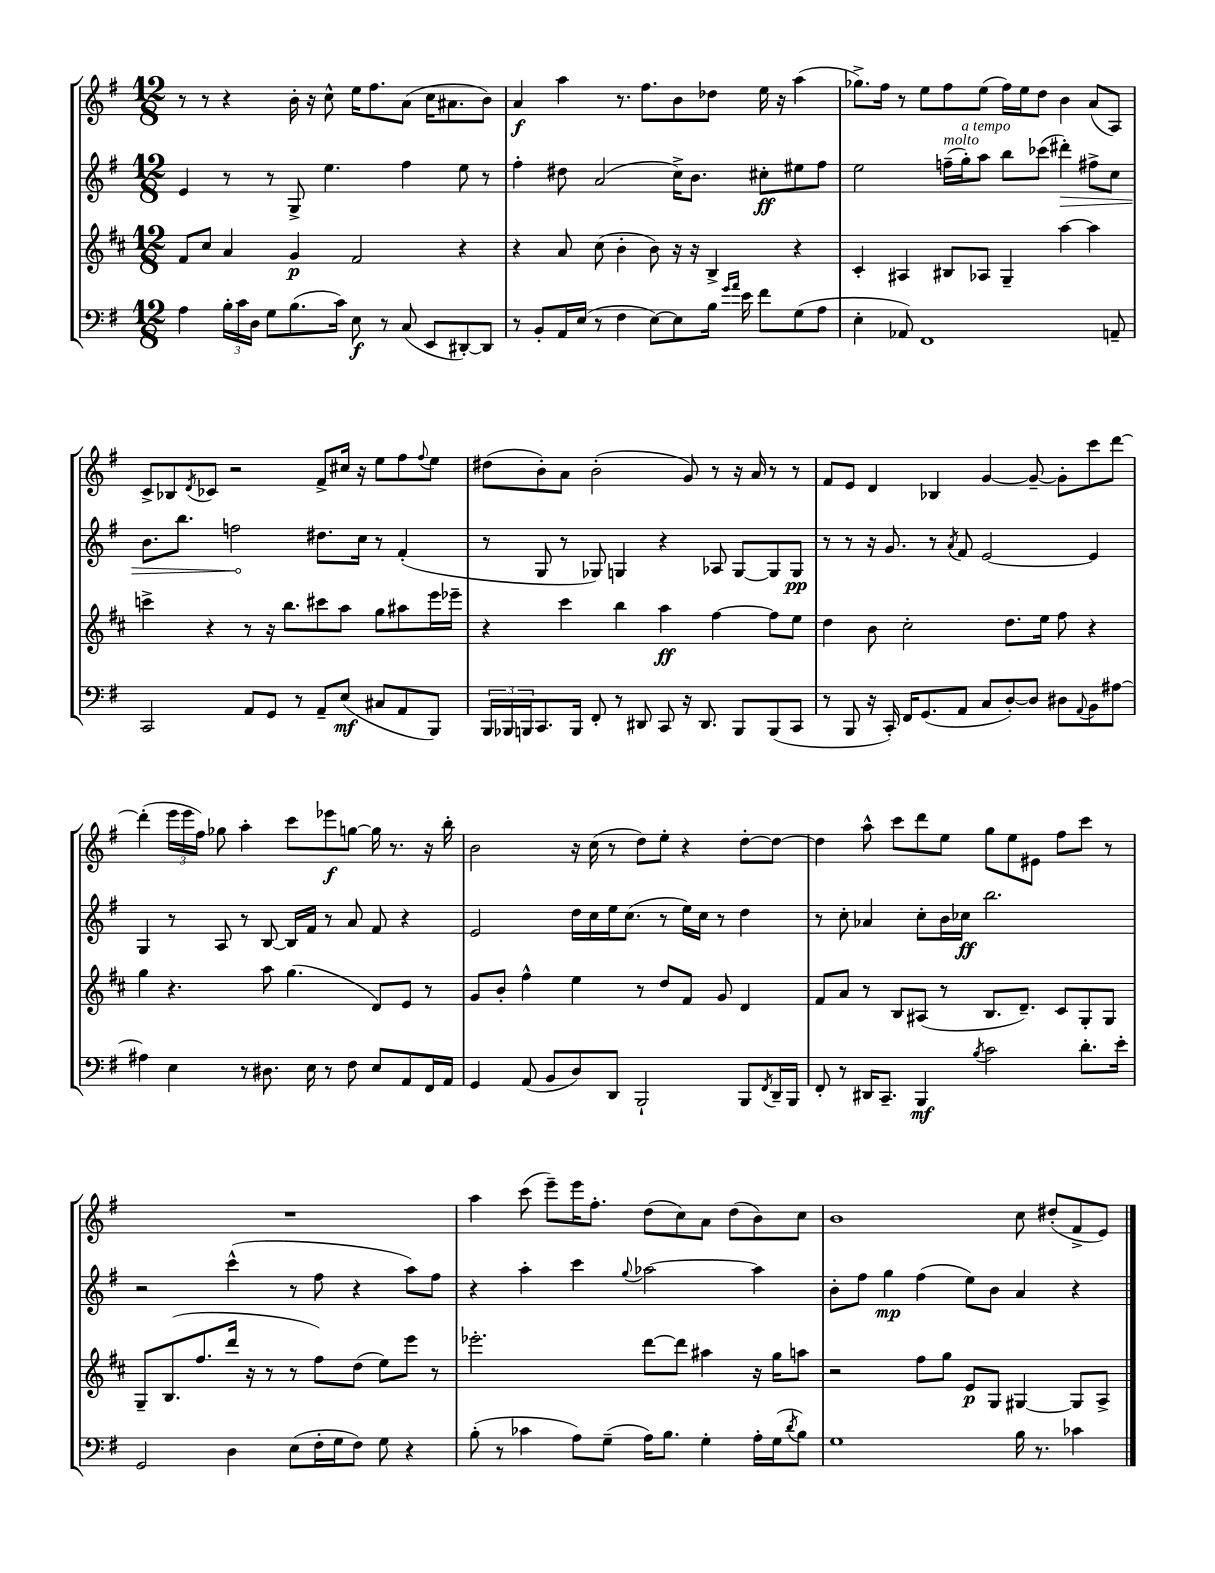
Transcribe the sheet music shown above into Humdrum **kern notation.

**kern	**dynam	**kern	**dynam	**kern	**dynam	**kern	**dynam
*part4	*part4	*part3	*part3	*part2	*part2	*part1	*part1
*staff4	*staff4	*staff3	*staff3	*staff2	*staff2	*staff1	*staff1
*clefF4	*	*clefG2	*	*clefG2	*	*clefG2	*
*k[f#]	*	*k[f#c#]	*	*k[f#]	*	*k[f#]	*
*M12/8	*	*M12/8	*	*M12/8	*	*M12/8	*
=3	=3	=3	=3	=3	=3	=3	=3
4A\	.	8f#/L	.	4e/	.	8r	.
.	.	8cc#/J	.	.	.	8r	.
24B'\LL	.	4a/	.	8r	.	4r	.
24c\	.	.	.	.	.	.	.
24D\JJ	.	.	.	.	.	.	.
8G\L	.	.	.	8r	.	.	.
(8.B\	.	4g/	p	8G^/	.	16b'\	.
.	.	.	.	.	.	16r	.
.	.	.	.	4.ee\	.	8cc^^\	.
16c\Jk)	.	.	.	.	.	.	.
8E\	f	2f#/	.	.	.	16ee\KL	.
.	.	.	.	.	.	8.ff#\	.
8r	.	.	.	.	.	.	.
(8C/	.	.	.	4ff#\	.	(8a\J	.
8EE/L	.	.	.	.	.	16cc\KL	.
.	.	.	.	.	.	8.a#X\	.
[8DD#X'/)	.	4r	.	8ee\	.	.	.
8DD#/J]	.	.	.	8r	.	8b\J)	.
=4	=4	=4	=4	=4	=4	=4	=4
8r	.	4r	.	4ff#'\	.	4a/	f
8BB'/L	.	.	.	.	.	.	.
16AA/L	.	8a/	.	8dd#X\	.	4aa\	.
(16E/JJ	.	.	.	.	.	.	.
8r	.	(8cc#\	.	(2a/	.	.	.
4F#\	.	4b'\	.	.	.	8.r	.
.	.	.	.	.	.	8.ff#\L	.
[8E\L)	.	8b\)	.	.	.	.	.
8E\]	.	16r	.	16cc^\KL)	.	8b\	.
.	.	16r	.	8.b\J	.	.	.
16B\Jk	.	4B^/	.	.	.	8dd-X\J	.
16qqg/LL	.	.	.	.	.	.	.
16qqa/JJ	.	.	.	.	.	.	.
16e\	.	.	.	.	.	.	.
8f#\L	.	.	.	8cc#X'\L	ff	16ee\	.
.	.	.	.	.	.	16r	.
(8G\	.	4r	.	8ee#X\	.	(4aa\	.
8A\J	.	.	.	8ff#\J	.	.	.
=5	=5	=5	=5	=5	=5	=5	=5
4E'\	.	4c#'/	.	2ee\	.	8.gg-X^\L)	.
.	.	.	.	.	.	16ff#\Jk	.
8AA-X/)	.	4A#X/	.	.	.	8r	.
1FF#	.	.	.	.	.	8ee\L	.
!	!	!	!	!LO:TX:a:i:t=molto	!	!	!
.	.	8B#X/L	.	(16ffn~\LL	.	8ff#\	.
!	!	!	!	!LO:TX:a:i:t=a tempo	!	!	!
.	.	.	.	16gg'\J)	.	.	.
.	.	8A-X/J	.	8aa\J	.	(8ee\J	.
.	.	4G~/	.	8bb\L	.	16ff#\LL)	.
.	.	.	.	.	.	16ee\J	.
.	.	.	.	(8ccc-X\J	.	8dd\J	.
!	!	!	!	!	!LO:HP:b	!	!
.	.	[4aa\	.	4ddd#X'\)	>	4b\	.
.	.	4aa\]	.	8ff#X^\L	.	(8a/L	.
8AAn~/	.	.	.	8cc\J	.	8A/J)	.
!!LO:LB:g=z
=6	=6	=6	=6	=6	=6	=6	=6
2CC/	.	4cccn^\	.	8.b\L	.	8c^/L	.
.	.	.	.	.	.	8B-X/	.
.	.	.	.	8.bb\J	.	.	.
.	.	.	.	.	.	8qd/	.
.	.	4r	.	.	.	8c-X/J	.
.	.	.	.	2ffn\	.	2r	.
8AA/L	.	8r	.	.	.	.	.
8GG/J	.	16r	.	.	.	.	.
.	.	8.bb\L	.	.	.	.	.
8r	.	.	.	.	.	.	.
8AA~/L	.	8ccc#X\	.	8.dd#X\L	]	8f#^/L	.
(8E/J	mf	8aa\J	.	.	.	16cc#X/Jk	.
.	.	.	.	16cc\Jk	.	16r	.
8C#X/L	.	8gg\L	.	8r	.	8ee\L	.
8AA/	.	8aa#X\	.	(4f#'/	.	8ff#\	.
.	.	.	.	.	.	8qqff#/	.
8BBB/J)	.	16eee\L	.	.	.	8ee\J	.
.	.	16eee-X~\JJ	.	.	.	.	.
=7	=7	=7	=7	=7	=7	=7	=7
24BBB/LL	.	4r	.	8r	.	(8dd#X\L	.
24BBB-X/	.	.	.	.	.	.	.
24BBBn/J	.	.	.	.	.	.	.
8.CC/	.	.	.	8G/	.	8b'\)	.
.	.	4ccc#\	.	8r	.	8a\J	.
16BBB/Jk	.	.	.	.	.	.	.
8FF#'/	.	.	.	8G-X/)	.	(2b'\	.
8r	.	4bb\	.	4Gn/	.	.	.
8DD#X/	.	.	.	.	.	.	.
8CC/	.	4aa\	ff	4r	.	.	.
16r	.	.	.	.	.	8g/)	.
8.DD#/	.	.	.	.	.	.	.
.	.	[4ff#\	.	8A-X/	.	8r	.
8BBB/L	.	.	.	[8G/L	.	16r	.
.	.	.	.	.	.	16a/	.
(8BBB/	.	8ff#\L]	.	8G/]	.	8r	.
8CC/J	.	8ee\J	.	8G/J	pp	8r	.
=8	=8	=8	=8	=8	=8	=8	=8
8r	.	4dd\	.	8r	.	8f#/L	.
8BBB/	.	.	.	8r	.	8e/J	.
16r	.	8b\	.	16r	.	4d/	.
16CC'/)	.	.	.	8.g/	.	.	.
16FF#/KL	.	2cc#'\	.	.	.	.	.
(8.GG/	.	.	.	.	.	.	.
.	.	.	.	8r	.	4B-X/	.
.	.	.	.	8qa/	.	.	.
8AA/J	.	.	.	8f#/	.	.	.
8C/L	.	.	.	[2e/	.	[4g/	.
[8D'/)	.	8.dd\L	.	.	.	.	.
8D/J]	.	.	.	.	.	8g~/_	.
.	.	16ee\Jk	.	.	.	.	.
8D#X\L	.	8ff#\	.	.	.	8g'\L]	.
8qqAA/	.	.	.	.	.	.	.
8BB\	.	4r	.	4e/]	.	8ccc\	.
[8A#X\J	.	.	.	.	.	[8ddd\J	.
!!LO:LB:g=z
=9	=9	=9	=9	=9	=9	=9	=9
4A#X\]	.	4gg\	.	4G/	.	(4ddd'\]	.
4E\	.	4.r	.	8r	.	24eee\LL	.
.	.	.	.	.	.	24eee\	.
.	.	.	.	.	.	24ff#\JJ)	.
.	.	.	.	8A/	.	8gg-X\	.
8r	.	.	.	8r	.	4aa'\	.
8.D#X\	.	8aa\	.	[8B/	.	.	.
.	.	(4.gg\	.	16B/LL]	.	8ccc\L	.
16E\	.	.	.	16f#/JJ	.	.	.
8r	.	.	.	8r	.	8eee-X\	f
8F#\	.	.	.	8a/	.	[8ggn\J	.
8E/L	.	8d/L)	.	8f#/	.	16gg\]	.
.	.	.	.	.	.	8.r	.
8AA/	.	8e/J	.	4r	.	.	.
16FF#/L	.	8r	.	.	.	16r	.
16AA/JJ	.	.	.	.	.	16bb'\	.
=10	=10	=10	=10	=10	=10	=10	=10
4GG/	.	8g/L	.	2e/	.	2b\	.
.	.	8b'/J	.	.	.	.	.
(8AA/	.	4ff#^^\	.	.	.	.	.
8BB/L	.	.	.	.	.	.	.
8D/)	.	4ee\	.	16dd\LL	.	16r	.
.	.	.	.	16cc\	.	(16cc\	.
8DD/J	.	.	.	16ee\J	.	8r	.
.	.	.	.	(8.cc\J	.	.	.
2BBB`/	.	8r	.	.	.	8dd\L)	.
.	.	8dd/L	.	8r	.	8ee'\J	.
.	.	8f#/J	.	16ee\LL)	.	4r	.
.	.	.	.	16cc\JJ	.	.	.
.	.	8g/	.	8r	.	.	.
8BBB/L	.	4d/	.	4dd\	.	[8dd'\L	.
8qFF#/	.	.	.	.	.	.	.
16DD~/L	.	.	.	.	.	8dd\J_	.
16BBB/JJ	.	.	.	.	.	.	.
=11	=11	=11	=11	=11	=11	=11	=11
8FF#'/	.	8f#/L	.	8r	.	4dd\]	.
8r	.	8a/J	.	8cc'\	.	.	.
16DD#X/KL	.	8r	.	4a-X/	.	8aa^^\	.
8.CC~/J	.	.	.	.	.	.	.
.	.	8B/L	.	.	.	8ccc\L	.
4BBB/	mf	(8A#X/J	.	8cc'\L	.	8ddd\	.
.	.	8r	.	16b\L	.	8ee\J	.
.	.	.	.	16cc-X\JJ	ff	.	.
8qB/	.	.	.	.	.	.	.
2c\	.	8.B/L	.	2.bb\	.	8gg\L	.
.	.	.	.	.	.	8ee\	.
.	.	8.d~/J)	.	.	.	.	.
.	.	.	.	.	.	8e#X\J	.
.	.	8c#/L	.	.	.	8ff#\L	.
8.d'\L	.	8G'/	.	.	.	8ccc\J	.
.	.	8G/J	.	.	.	8r	.
16e'\Jk	.	.	.	.	.	.	.
!!LO:LB:g=z
=12	=12	=12	=12	=12	=12	=12	=12
2GG/	.	8G~/L	.	2r	.	1.r	.
.	.	(8.B/	.	.	.	.	.
.	.	8.ff#/	.	.	.	.	.
4D\	.	16ddd/Jk	.	(4ccc^^\	.	.	.
.	.	16r	.	.	.	.	.
.	.	8r	.	.	.	.	.
(8E\L	.	8r	.	8r	.	.	.
16F#'\L	.	8ff#\L)	.	8ff#\	.	.	.
16G\J	.	.	.	.	.	.	.
8F#\J)	.	(8dd\J	.	4r	.	.	.
8G\	.	8ee\L)	.	.	.	.	.
4r	.	8eee\J	.	8aa\L)	.	.	.
.	.	8r	.	8ff#\J	.	.	.
=13	=13	=13	=13	=13	=13	=13	=13
(8B'\	.	2.eee-X'\	.	4r	.	4aa\	.
8r	.	.	.	.	.	.	.
4c-X\	.	.	.	4aa'\	.	(8ccc\	.
.	.	.	.	.	.	8eee~\L)	.
8A\L)	.	.	.	4ccc\	.	16eee\K	.
.	.	.	.	.	.	8.ff#'\J	.
(8G~\J	.	.	.	.	.	.	.
.	.	.	.	8qqgg/	.	.	.
16A\KL)	.	[8ddd\L	.	[2aa-X\	.	(8dd\L	.
8.B\J	.	.	.	.	.	.	.
.	.	8ddd\J]	.	.	.	8cc\)	.
4G'\	.	4aa#X\	.	.	.	8a\J	.
.	.	.	.	.	.	(8dd\L	.
16A'\LL	.	16r	.	4aa-\]	.	8b\)	.
(16G\J	.	16gg\KL	.	.	.	.	.
8qd/	.	.	.	.	.	.	.
8B\J)	.	8aan\J	.	.	.	8cc\J	.
=14	=14	=14	=14	=14	=14	=14	=14
1G	.	2r	.	8b'\L	.	1b	.
.	.	.	.	8ff#\J	.	.	.
.	.	.	.	4gg\	mp	.	.
.	.	8ff#\L	.	(4ff#\	.	.	.
.	.	8gg\J	.	.	.	.	.
.	.	8e/L	p	8ee\L)	.	.	.
.	.	8G/J	.	8b\J	.	.	.
16B\	.	[4G#X/	.	4a/	.	8cc\	.
8.r	.	.	.	.	.	.	.
.	.	.	.	.	.	(8dd#X'/L	.
4c-X\	.	8G#/L]	.	4r	.	8f#^/	.
.	.	8A^/J	.	.	.	8e/J)	.
==	==	==	==	==	==	==	==
*-	*-	*-	*-	*-	*-	*-	*-
